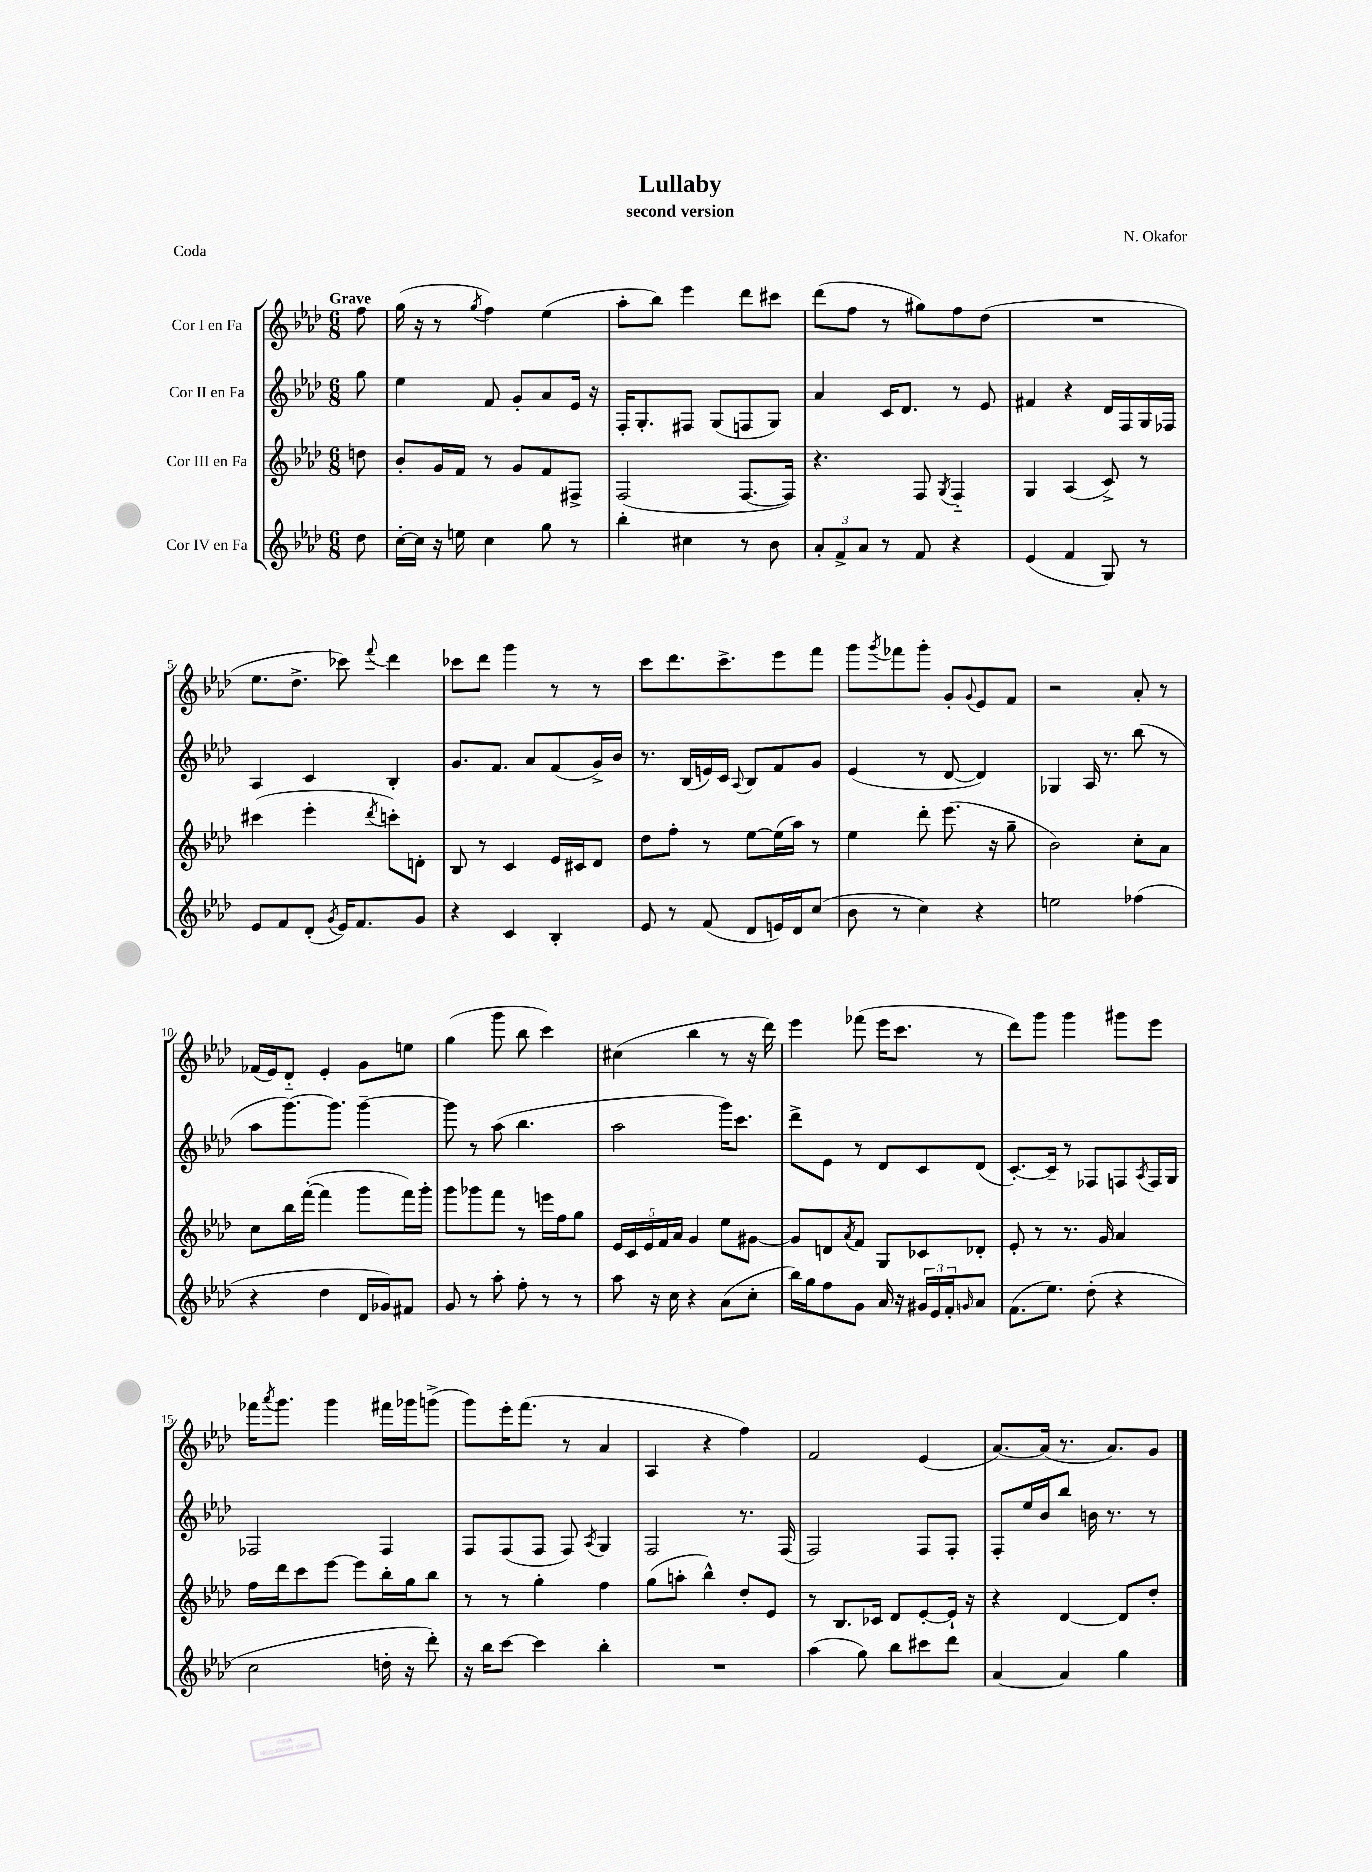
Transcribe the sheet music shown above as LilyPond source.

\header { title = "Lullaby" composer = "N. Okafor" subtitle = "second version" piece = "Coda" }
<<
\new StaffGroup <<
\new Staff = "s0" \with { instrumentName = "Cor I en Fa" } {
    \clef treble \key aes \major \numericTimeSignature \time 6/8 \partial 8 \tempo "Grave"
    f''8 |
    g''16( r16 r8 \acciaccatura { g''8 } f''4) ees''4( |
    aes''8-. bes''8) ees'''4 des'''8 cis'''8 |
    des'''8( f''8 r8 gis''8) f''8 des''8( |
    R2. |
    ees''8. des''8.-> ces'''8) \appoggiatura { f'''8 } des'''4 |
    ces'''8 des'''8 g'''4 r8 r8 |
    c'''8 des'''8. c'''8.-> ees'''8 f'''8 |
    g'''8 \acciaccatura { g'''8 } fes'''8 g'''8-. g'8-. \appoggiatura { g'8 } ees'8 f'8 |
    r2 aes'8-. r8 |
    fes'16( ees'16) des'8-_ ees'4-. g'8 e''8 |
    g''4( g'''8 bes''8 c'''4) |
    cis''4( bes''4 r8 r16 des'''16) |
    ees'''4 fes'''8( ees'''16 c'''8. r8 |
    des'''8) g'''8 g'''4 gis'''8 ees'''8 |
    fes'''16 \acciaccatura { aes'''8 } g'''8. g'''4 fis'''16 ges'''16 g'''8->( |
    g'''8) ees'''16-. f'''8.( r8 aes'4 |
    aes4 r4 f''4) |
    f'2 ees'4( |
    aes'8.~) aes'16( r8. aes'8.) g'8 \bar "|." |
}
\new Staff = "s1" \with { instrumentName = "Cor II en Fa" } {
    \clef treble \key aes \major \numericTimeSignature \time 6/8 \partial 8
    g''8 |
    ees''4 f'8 g'8-. aes'8 ees'16 r16 |
    f16-. g8.-. fis8 g8( f8 g8) |
    aes'4 c'16 des'8. r8 ees'8 |
    fis'4 r4 des'16 f16 g16 fes16 |
    aes4 c'4 bes4-. |
    g'8. f'8. aes'8 f'8( g'16->) bes'16 |
    r8. bes16( e'16) c'16 \appoggiatura { aes8 } bes8 f'8 g'8 |
    ees'4( r8 des'8~ des'4) |
    ges4 aes16 r8. bes''8( r8 |
    aes''8 g'''8.~) g'''8. g'''4~-- |
    g'''8 r8 aes''8( bes''4. |
    aes''2 g'''16) c'''8. |
    des'''8-> ees'8 r8 des'8 c'8 des'8( |
    c'8.~-.) c'16-- r8 fes8 f8 \acciaccatura { aes8 } f16 g16 |
    fes2 fes4 |
    f8 f8( f8 f8) \acciaccatura { aes8 } g4 |
    f2 r8. f16( |
    f2) f8 f8-. |
    f8-. ees''16 bes'16 bes''8 b'16 r8. r8 \bar "|." |
}
\new Staff = "s2" \with { instrumentName = "Cor III en Fa" } {
    \clef treble \key aes \major \numericTimeSignature \time 6/8 \partial 8
    d''8 |
    bes'8-. g'16 f'16 r8 g'8 f'8 fis8-> |
    f2( f8.~ f16) |
    r4. f8 \acciaccatura { g8 } f4-_ |
    g4 aes4( c'8->) r8 |
    cis'''4( ees'''4-. \acciaccatura { des'''8 } c'''8-.) d'8-. |
    bes8 r8 c'4 ees'16 cis'16 des'8 |
    des''8 f''8-. r8 ees''8~ ees''16( aes''16) r8 |
    ees''4 des'''8-. ees'''8.( r16 g''8-- |
    bes'2) c''8-. aes'8 |
    c''8 bes''16 f'''16~-.( f'''4 g'''8 f'''16) g'''16-. |
    g'''8 ges'''8 f'''8 r8 e'''16 f''16 g''8 |
    \tuplet 5/4 { ees'16 c'16 ees'16 f'16 aes'16 } g'4 ees''8 gis'8~ |
    gis'8 d'8 \acciaccatura { aes'8 } f'8 g8 ces'8 des'8-. |
    ees'8-. r8 r8. g'16 aes'4 |
    f''16 des'''16 c'''8 ees'''8~ ees'''8 bes''16-. g''16 bes''8 |
    r8 r8 g''4-. f''4 |
    g''8( a''8-. bes''4-^) des''8-. ees'8 |
    r8 bes8. ces'16 des'8 ees'8~-. ees'16-! r16 |
    r4 des'4~ des'8 des''8-. \bar "|." |
}
\new Staff = "s3" \with { instrumentName = "Cor IV en Fa" } {
    \clef treble \key aes \major \numericTimeSignature \time 6/8 \partial 8
    des''8 |
    c''16~-. c''16 r16 e''16 c''4 g''8 r8 |
    bes''4-. cis''4 r8 bes'8 |
    \tuplet 3/2 { aes'8-. f'8-> aes'8 } r8 f'8 r4 |
    ees'4( f'4 g8) r8 |
    ees'8 f'8 des'8-.( \acciaccatura { g'8 } ees'16) f'8. g'8 |
    r4 c'4 bes4-. |
    ees'8 r8 f'8( des'8 e'16) des'16 c''8( |
    bes'8 r8 c''4) r4 |
    e''2 fes''4( |
    r4 des''4 des'16 ges'16) fis'8 |
    g'8 r8 aes''8-. f''8-. r8 r8 |
    aes''8 r16 c''16 r4 aes'8( c''8-. |
    bes''16) g''16 f''8 g'8 aes'16 r16 \tuplet 3/2 { gis'16 ees'16 f'16-. } \grace { g'16 } aes'8 |
    f'8.( ees''8.) des''8-.( r4 |
    c''2 d''16-. r16 des'''8-.) |
    r16 bes''16 c'''8~ c'''4 bes''4-. |
    R2. |
    aes''4( g''8) bes''8 cis'''8 des'''8 |
    aes'4~ aes'4 g''4 \bar "|." |
}
>>
>>
